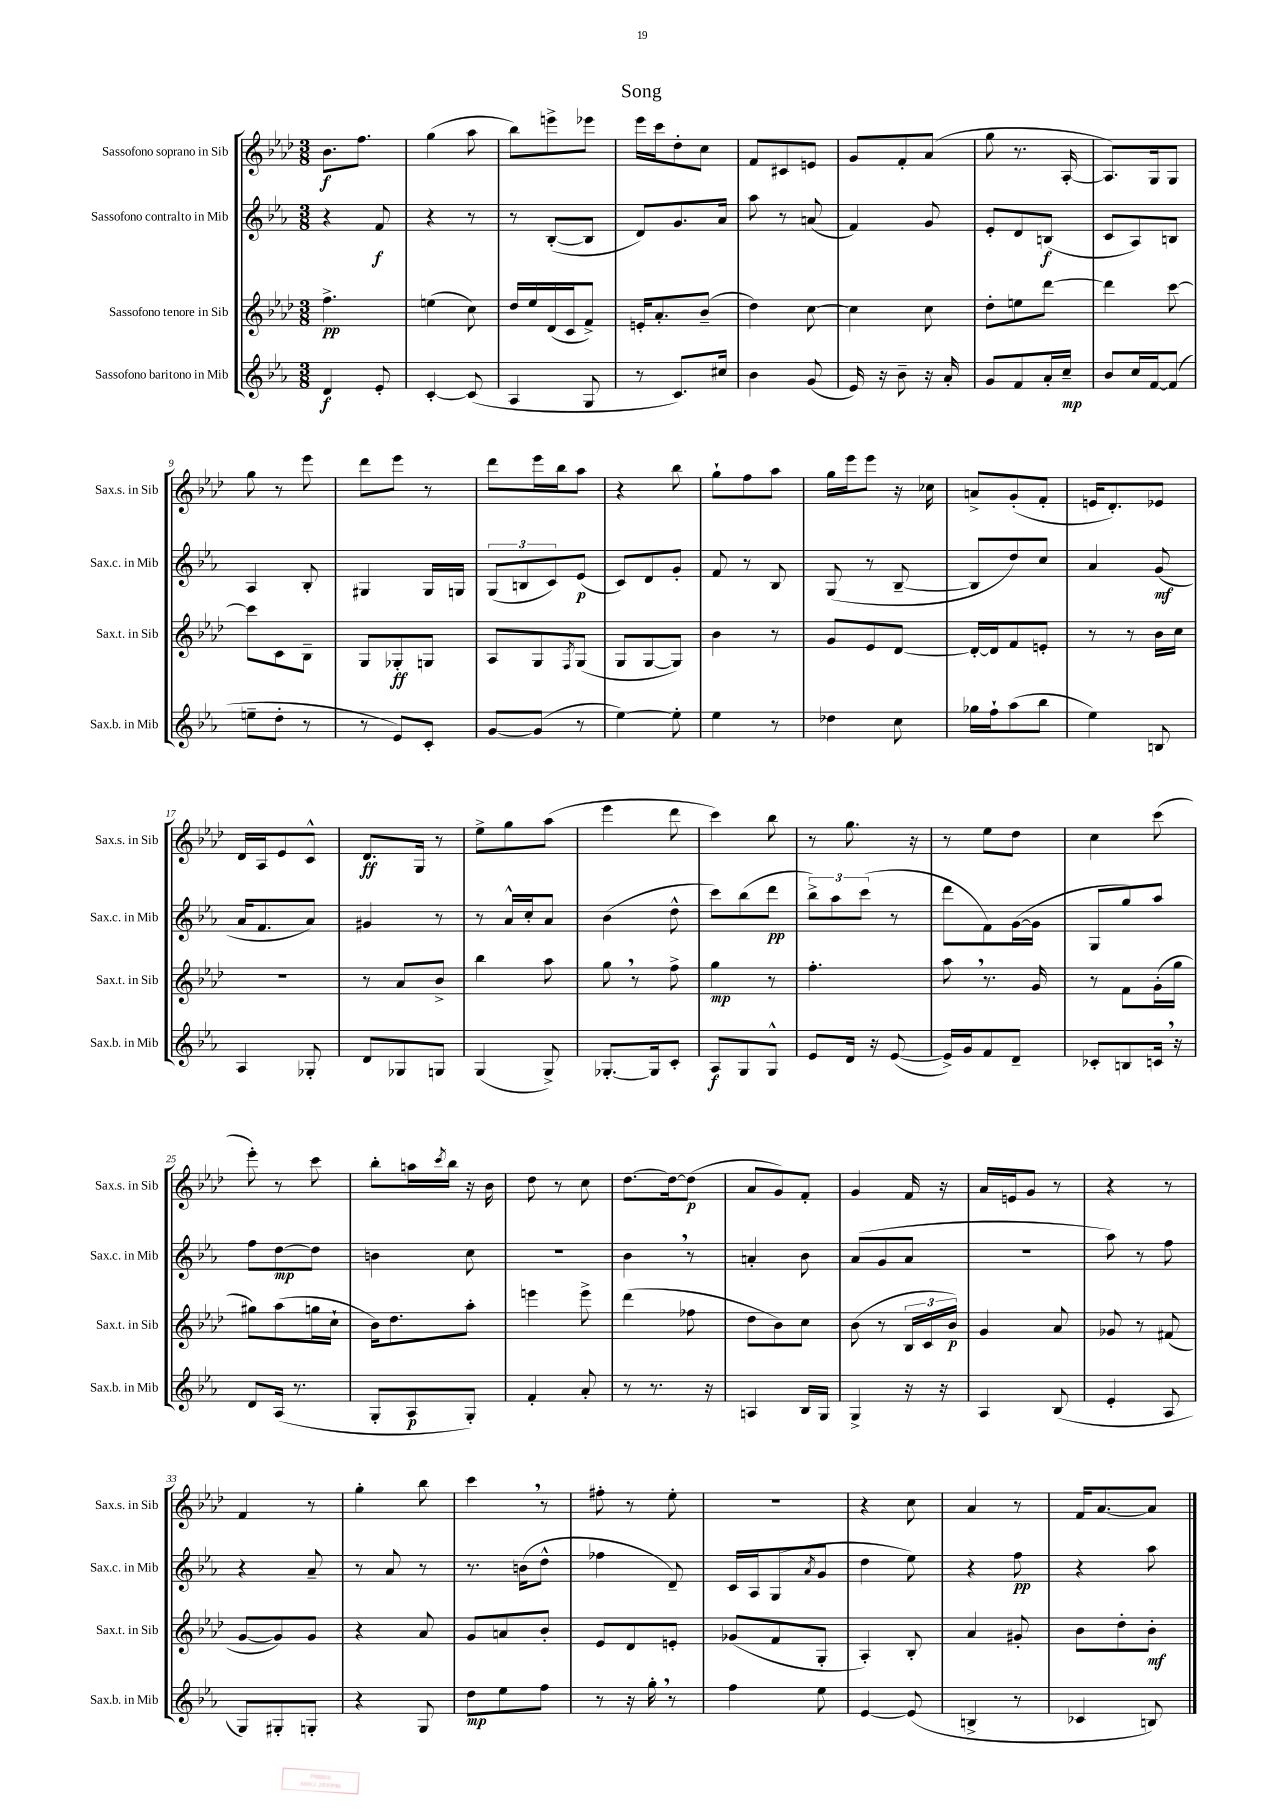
\header { title = "Song" }
<<
\new StaffGroup <<
\new Staff = "s0" \with { instrumentName = "Sassofono soprano in Sib" shortInstrumentName = "Sax.s. in Sib" } {
    \clef treble \key aes \major \numericTimeSignature \time 3/8
    bes'8.\f f''8. |
    g''4( aes''8 |
    bes''8) e'''8-> ees'''8 |
    ees'''16 c'''16 des''8-. c''8 |
    f'8 cis'8 e'8 |
    g'8 f'8-. aes'8( |
    g''8 r8. aes16~-. |
    aes8.) g16 g8 |
    g''8 r8 ees'''8 |
    des'''8 ees'''8 r8 |
    des'''8 ees'''16 bes''16 aes''8 |
    r4 bes''8 |
    g''8-! f''8 aes''8 |
    g''16 ees'''16 ees'''8 r16 ces''16 |
    a'8-> g'8-.( f'8-. |
    e'16 des'8.-.) ees'8 |
    des'16 aes16 ees'8 c'8-^ |
    des'8.\ff g16 r8 |
    ees''8-> g''8 aes''8( |
    ees'''4 des'''8 |
    c'''4) bes''8 |
    r8 g''8. r16 |
    r8 ees''8 des''8 |
    c''4 c'''8( |
    ees'''8-.) r8 c'''8 |
    bes''8-. a''16 \acciaccatura { c'''8 } bes''16 r16 bes'16 |
    des''8 r8 c''8 |
    des''8.~ des''16~ des''8\p( |
    aes'8 g'8) f'8-. |
    g'4 f'16 r16 |
    aes'16 e'16 g'8 r8 |
    r4 r8 |
    f'4 r8 |
    g''4-. bes''8 |
    c'''4 \breathe r8 |
    fis''8-. r8 ees''8-. |
    R4. |
    r4 c''8 |
    aes'4 r8 |
    f'16 aes'8.~ aes'8 \bar "|." |
}
\new Staff = "s1" \with { instrumentName = "Sassofono contralto in Mib" shortInstrumentName = "Sax.c. in Mib" } {
    \clef treble \key ees \major \numericTimeSignature \time 3/8
    r4 f'8\f |
    r4 r8 |
    r8 bes8~-.( bes8 |
    d'8) g'8. aes'16 |
    aes''8 r8 a'8( |
    f'4) g'8 |
    ees'8-. d'8 b8\f( |
    c'8 aes8) b8 |
    aes4 bes8-. |
    gis4 gis16 g16 |
    \tuplet 3/2 { g8( b8 c'8) } ees'8\p( |
    c'8) d'8 g'8-. |
    f'8 r8 bes8 |
    g8( r8 bes8~-- |
    bes8 d''8) c''8 |
    aes'4 g'8\mf( |
    aes'16 f'8. aes'8) |
    gis'4 r8 |
    r8 aes'16-^ c''16-. aes'8 |
    bes'4( d''8-^ |
    c'''8) bes''8( d'''8\pp |
    \tuplet 3/2 { bes''8->) aes''8 c'''8( } r8 |
    d'''8 f'8) g'16~( g'16 |
    g8 g''8) aes''8 |
    f''8 d''8~\mp d''8 |
    b'4 c''8 |
    R4. |
    bes'4 \breathe r8 |
    a'4-. bes'8 |
    aes'8( g'8 aes'8 |
    r4. |
    aes''8) r8 f''8 |
    r4 aes'8-- |
    r8 aes'8 r8 |
    r8. b'16( d''8-^ |
    fes''4 d'8--) |
    c'16 aes16 g8( \acciaccatura { aes'8 } g'8 |
    d''4 ees''8) |
    r4 f''8\pp |
    r4 aes''8 \bar "|." |
}
\new Staff = "s2" \with { instrumentName = "Sassofono tenore in Sib" shortInstrumentName = "Sax.t. in Sib" } {
    \clef treble \key aes \major \numericTimeSignature \time 3/8
    f''4.->\pp |
    e''4( c''8) |
    des''16 ees''16 des'16( c'16 f'8->) |
    e'16-. aes'8.-. bes'8--( |
    des''4) c''8~ |
    c''4 c''8 |
    des''8-. e''8 des'''8~ |
    des'''4 c'''8~ |
    c'''8 c'8 bes8-- |
    g8 ges8-.\ff g8 |
    aes8 g8 \acciaccatura { f8 } g8( |
    g8 g8~ g8) |
    bes'4 r8 |
    g'8 ees'8 des'8~ |
    des'16~-. des'16 f'8 e'8-. |
    r8 r8 bes'16 c''16 |
    R4. |
    r8 aes'8 bes'8-> |
    bes''4 aes''8 |
    g''8 \breathe r8 f''8-> |
    g''4\mp r8 |
    f''4.-. |
    aes''8 \breathe r8. g'16 |
    r8 f'8 g'16-.( g''16 |
    gis''8) aes''8( g''16 c''16-! |
    bes'16) des''8. aes''8-. |
    e'''4 e'''8-> |
    des'''4( fes''8 |
    des''8 bes'8) c''8 |
    bes'8( r8 \tuplet 3/2 { bes16 c'16 bes'16\p) } |
    g'4 aes'8 |
    ges'8 r8 fis'8( |
    g'8~ g'8) g'8 |
    r4 aes'8 |
    g'8 a'8 bes'8-. |
    ees'8 des'8 e'8-. |
    ges'8( f'8 g8-. |
    aes4-.) bes8-. |
    aes'4 gis'8-. |
    bes'8 des''8-. bes'8-.\mf \bar "|." |
}
\new Staff = "s3" \with { instrumentName = "Sassofono baritono in Mib" shortInstrumentName = "Sax.b. in Mib" } {
    \clef treble \key ees \major \numericTimeSignature \time 3/8
    d'4\f ees'8-. |
    c'4~-. c'8( |
    aes4 g8 |
    r8 c'8.) cis''16 |
    bes'4 g'8( |
    ees'16) r16 bes'8-- r16 aes'16-. |
    g'8 f'8 aes'16-. c''16--\mp |
    bes'8 c''16 f'16~ f'8( |
    e''8-- d''8-. r8 |
    r8 ees'8) c'8-. |
    g'8~ g'8( r8 |
    ees''4~) ees''8-. |
    ees''4 r8 |
    des''4 c''8 |
    ges''16 f''16-! aes''8( bes''8 |
    ees''4) b8 |
    aes4 ges8-. |
    d'8 ges8 g8 |
    g4( g8->) |
    ges8.~-. ges16 c'8-. |
    aes8\f g8 g8-^ |
    ees'8 d'16 r16 ees'8~( |
    ees'16->) g'16 f'8 d'8-- |
    ces'8-. b8 c'16 \breathe r16 |
    d'8 aes16( r8. |
    g8-. aes8\p g8-.) |
    f'4-. aes'8-. |
    r8 r8. r16 |
    a4 bes16 g16 |
    g4-> r16 r16 |
    aes4 bes8( |
    ees'4-. aes8 |
    g8) gis8-. g8-. |
    r4 g8 |
    d''8\mp ees''8 f''8 |
    r8 r16 g''16-. \breathe r8 |
    f''4 ees''8 |
    ees'4~ ees'8( |
    b4-> r8 |
    ces'4 b8) \bar "|." |
}
>>
>>
